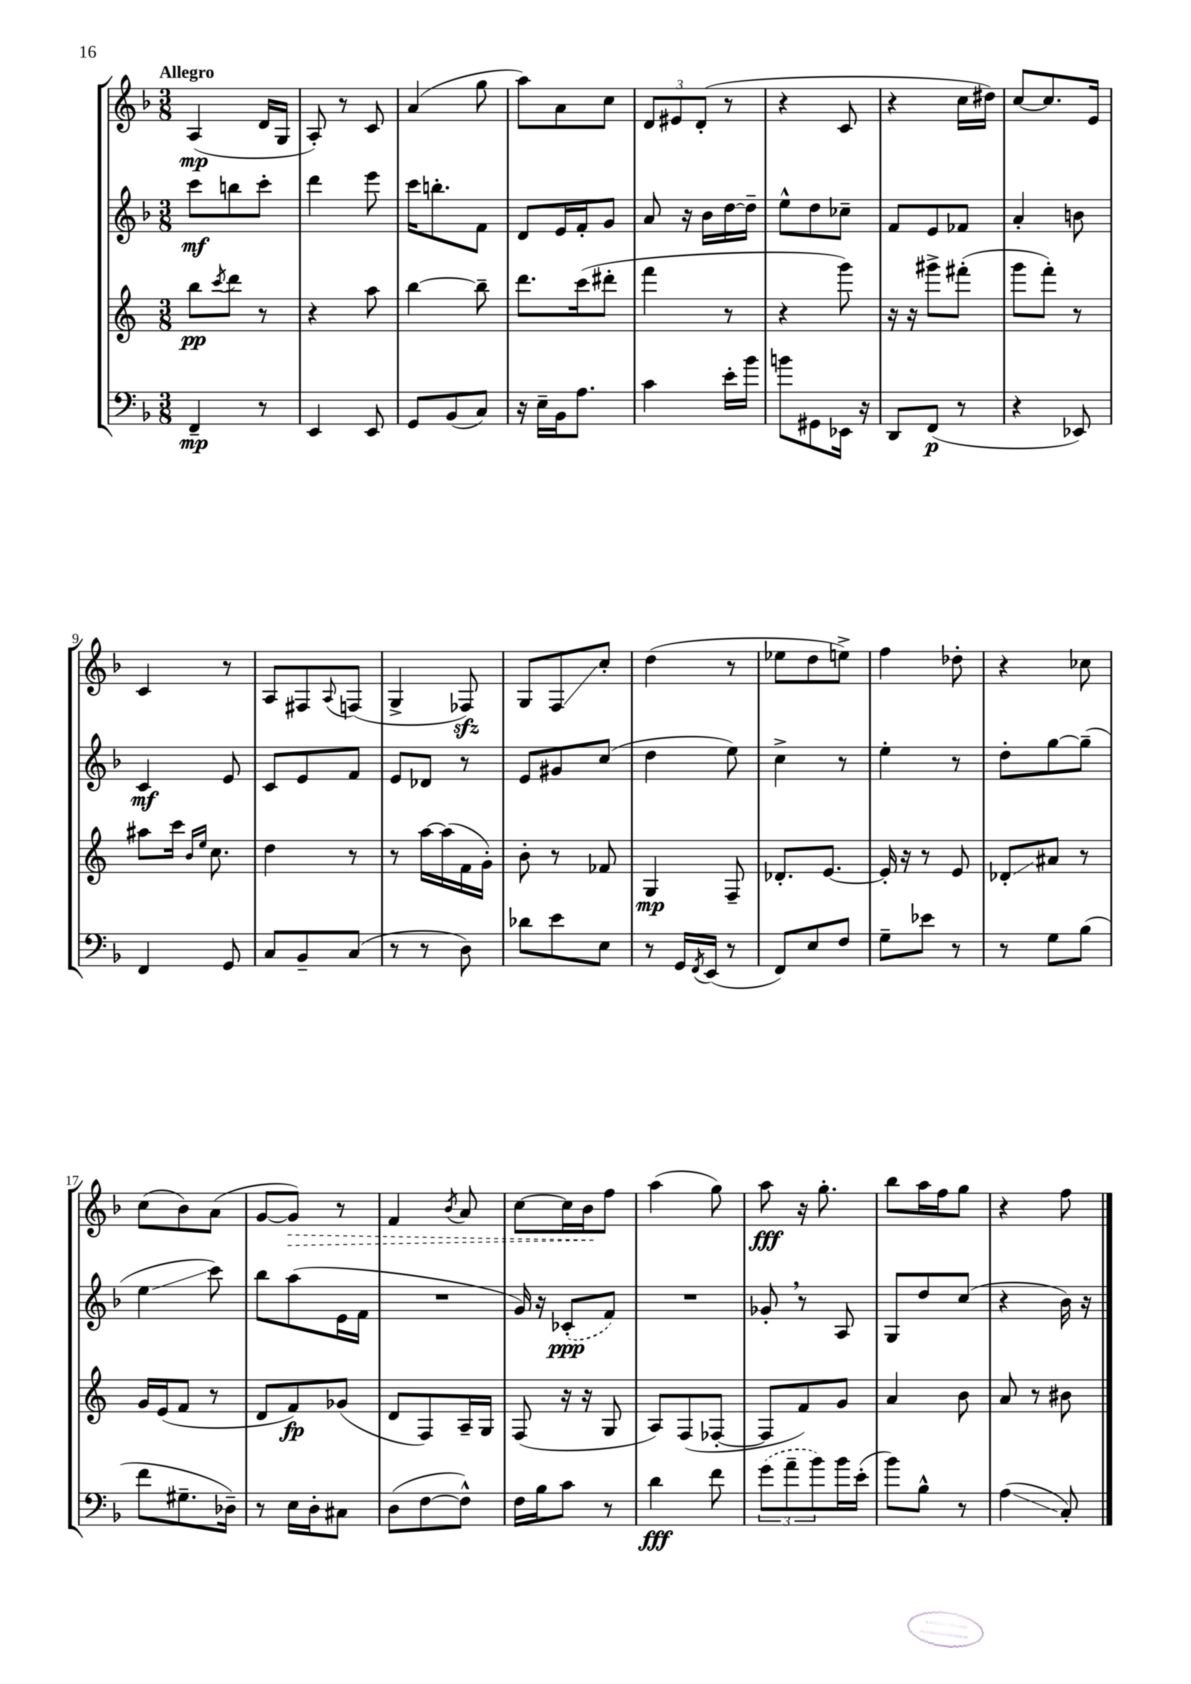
<<
\new StaffGroup <<
\new Staff = "s0" {
    \clef treble \key f \major \numericTimeSignature \time 3/8 \tempo "Allegro"
    a4\mp( d'16 g16 |
    a8-.) r8 c'8 |
    a'4( g''8 |
    a''8) a'8 c''8 |
    \tuplet 3/2 { d'8 eis'8 d'8-.( } r8 |
    r4 c'8 |
    r4 c''16 dis''16) |
    c''8~ c''8. e'16 |
    c'4 r8 |
    a8 fis8 \appoggiatura { a8 } f8( |
    g4-> fes8\sfz) |
    g8 f8\glissando c''8-. |
    d''4( r8 |
    ees''8 d''8 e''8->) |
    f''4 des''8-. |
    r4 ces''8 |
    c''8( bes'8) a'8( |
    g'8~ \once \override Hairpin.style = #'dashed-line g'8\>) r8 |
    f'4 \acciaccatura { bes'8 } a'8 |
    c''8~ c''16 bes'16\! f''8 |
    a''4( g''8) |
    a''8\fff r16 g''8.-. |
    bes''8 a''16 f''16 g''8 |
    r4 f''8 \bar "|." |
}
\new Staff = "s1" {
    \clef treble \key f \major \numericTimeSignature \time 3/8
    c'''8\mf b''8 c'''8-. |
    d'''4 e'''8 |
    c'''16 b''8.-. f'8 |
    d'8 e'16 f'16-. g'8 |
    a'8 r16 bes'16 d''16~ d''16-- |
    e''8-^ d''8 ces''8-- |
    f'8 e'8 fes'8 |
    a'4-. b'8 |
    c'4\mf e'8 |
    c'8 e'8 f'8 |
    e'8 des'8 r8 |
    e'8 gis'8 c''8( |
    d''4 e''8) |
    c''4-> r8 |
    e''4-. r8 |
    d''8-. g''8~ g''8--( |
    e''4\glissando c'''8) |
    bes''8 a''8( e'16 f'16 |
    R4. |
    g'16) r16 \once \slurDashed ces'8-.\ppp( f'8) |
    R4. |
    ges'8-. \breathe r8 a8 |
    g8 d''8 c''8( |
    r4 bes'16) r16 \bar "|." |
}
\new Staff = "s2" {
    \clef treble \key c \major \numericTimeSignature \time 3/8
    b''8\pp \acciaccatura { c'''8 } d'''8 r8 |
    r4 a''8 |
    b''4~ b''8-- |
    d'''8. c'''16( dis'''8-. |
    f'''4 r8 |
    r4 g'''8) |
    r16 r16 gis'''8-> fis'''8-.( |
    g'''8 f'''8-.) r8 |
    ais''8 c'''16 \grace { b'16 e''16 } c''8. |
    d''4 r8 |
    r8 a''16~ a''16( f'16 g'16-.) |
    b'8-. r8 fes'8 |
    g4\mp f8-- |
    des'8.-. e'8.~ |
    e'16-. r16 r8 e'8 |
    des'8-.\glissando ais'8 r8 |
    g'16 e'16( f'8 r8 |
    d'8 f'8\fp) ges'8( |
    d'8 f8) a16-- g16 |
    f8( r16 r16 g8 |
    a8) f8( fes8~-. |
    fes8 f'8) g'8 |
    a'4 b'8 |
    a'8 r8 bis'8 \bar "|." |
}
\new Staff = "s3" {
    \clef bass \key f \major \numericTimeSignature \time 3/8
    f,4--\mp r8 |
    e,4 e,8 |
    g,8 bes,8( c8) |
    r16 e16-- bes,16 a8. |
    c'4 e'16-. bes'16 |
    b'8 gis,8 ees,16 r16 |
    d,8 f,8\p( r8 |
    r4 ees,8) |
    f,4 g,8 |
    c8 bes,8-- c8( |
    r8 r8 d8) |
    des'8 e'8 e8 |
    r8 g,16 \acciaccatura { f,8 } e,16( r8 |
    f,8) e8 f8 |
    g8-- ees'8 r8 |
    r8 g8 bes8( |
    f'8 gis8.-- des16--) |
    r8 e16 d16-. cis8 |
    d8( f8~ f8-^) |
    f16 bes16 c'8 r8 |
    d'4\fff f'8 |
    \tuplet 3/2 { \once \slurDashed g'8( a'8-- bes'8) } bes'16 e'16-.( |
    bes'8) bes8-^ r8 |
    a4\glissando( c8-.) \bar "|." |
}
>>
>>
